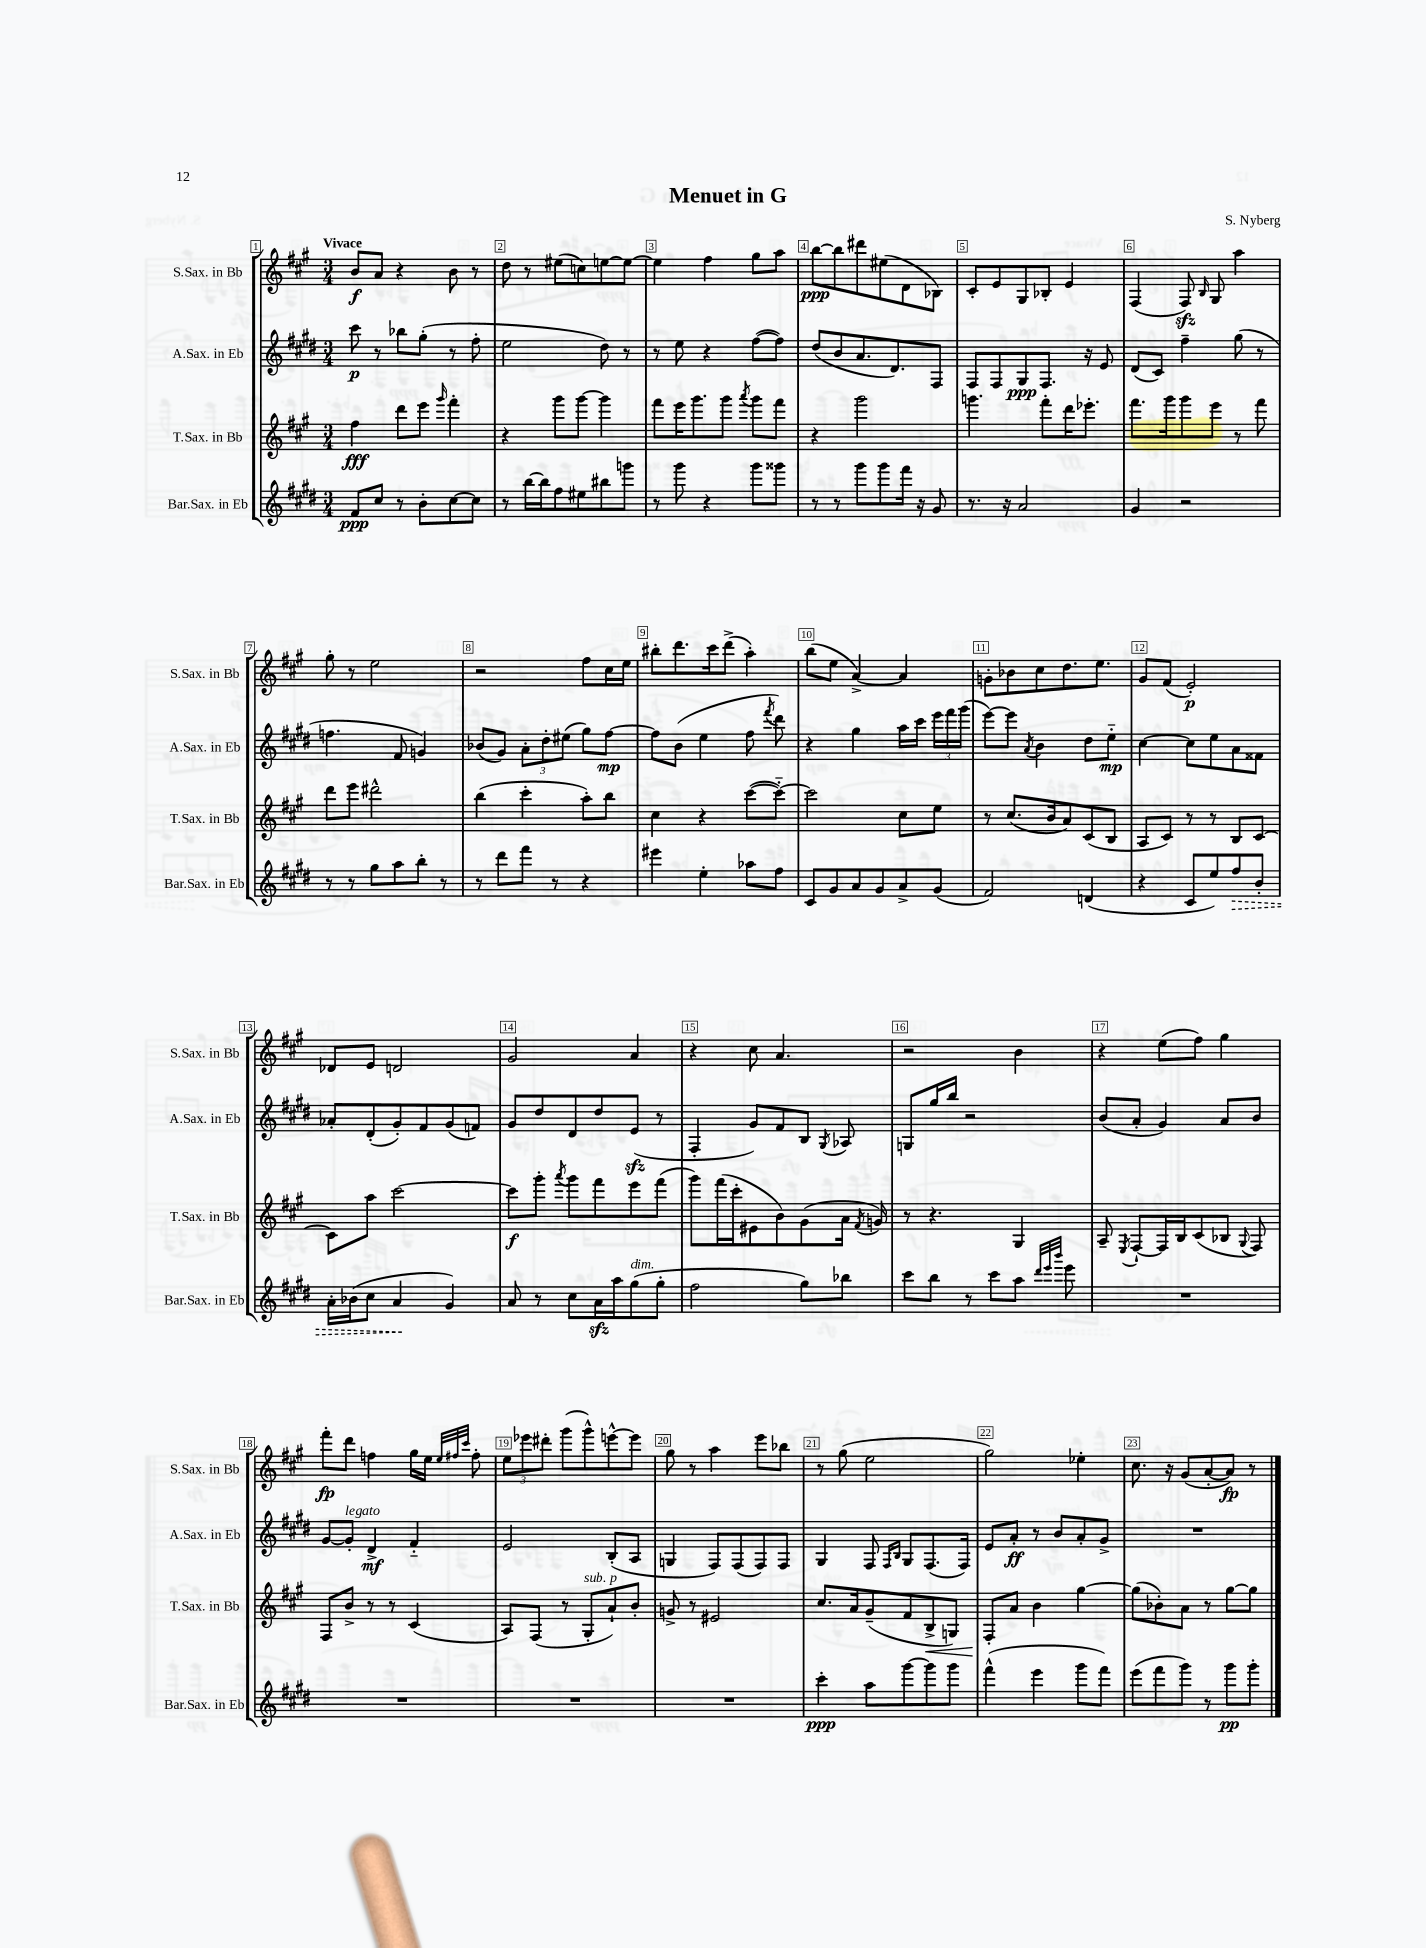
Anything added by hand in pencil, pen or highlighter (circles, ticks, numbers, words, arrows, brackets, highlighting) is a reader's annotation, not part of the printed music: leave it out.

**kern	**kern	**kern	**kern
*staff4	*staff3	*staff2	*staff1
*clefG2	*clefG2	*clefG2	*clefG2
*k[f#c#g#d#]	*k[f#c#g#]	*k[f#c#g#d#]	*k[f#c#g#]
*M3/4	*M3/4	*M3/4	*M3/4
8f#	4ff#	8ccc#	8b
8cc#	.	8r	8a
8r	8ddd	8bb-	4r
8b'	8eee	(8gg#'	.
.	16qqggg#	.	.
[8cc#	4fff#'	8r	8b
8cc#]	.	8ff#'	8r
=	=	=	=
8r	4r	2ee	8dd
[16bb	.	.	8r
16bb]	.	.	.
8ff#	8ggg#	.	(8ee#
8ee#	[8ggg#	.	8cc)
8bb#	4ggg#]	8dd#)	[8ee
8ggg	.	8r	8ee_
=	=	=	=
8r	8fff#	8r	4ee]
8ggg#	16eee	8ee	.
.	8.ggg#	.	.
4r	.	4r	4ff#
.	8ggg#	.	.
.	8qaaa	.	.
8ggg#	8ggg#	([8ff#	8gg#
8ggg##	8fff#	8ff#])	8aa
=	=	=	=
8r	4r	(8dd#	[8bb
8r	.	8b	8bb]
8ggg#	2ggg#	8.a	8ddd#
8ggg#	.	.	(8ee#
.	.	8.d#)	.
16fff#	.	.	8d
16r	.	.	.
8g#	.	8F#	8B-)
=	=	=	=
8.r	4.ggg	8F#	8c#'
.	.	8F#	8e
16r	.	.	.
2a	.	8G#	8G#
.	8fff#'	8.F#	8B-'
.	16ddd	.	4e
.	8.eee-'	16r	.
.	.	8e	.
=	=	=	=
4g#	8.fff#	(8d#	(4F#
.	.	8c#)	.
.	16ggg#	.	.
2r	8ggg#	4ff#~	8F#)
.	.	.	16qqB
.	8eee	.	8G#
.	8r	(8gg#	4aa
.	8fff#	8r	.
=	=	=	=
8r	8ddd	4.ff	8gg#'
8r	8eee	.	8r
8gg#	2ddd#^^	.	2ee
8aa	.	8f#	.
8bb'	.	4g)	.
8r	.	.	.
=	=	=	=
8r	(4bb	(8b-	2r
8ddd#	.	8g#)	.
8fff#	4ccc#'	12a'	.
.	.	12dd#'	.
8r	.	.	.
.	.	(12ee#	.
4r	8aa')	8gg#)	8ff#
.	8bb	[8ff#	16cc#
.	.	.	16ee
=	=	=	=
4eee#	4cc#	8ff#]	8bb#'
.	.	(8b	8.ddd
4ee'	4r	4ee	.
.	.	.	16ccc#
.	.	.	(8ddd^
8aa-	([8ccc#	8ff#	4aa')
.	.	8qfff#	.
8ff#	8ccc#'~_)	8ddd#)	.
=	=	=	=
8c#	2ccc#]	4r	(8bb
8g#	.	.	8ee
8a	.	4gg#	[4a^)
8g#	.	.	.
8a^	8cc#	16aa	4a]
.	.	16ccc#	.
(8g#	8ee	24eee	.
.	.	24fff#	.
.	.	(24ggg#	.
=	=	=	=
2f#)	8r	[8eee)	8g'
.	(8.cc#	8eee]	8b-
.	.	8qa	.
.	.	4b	8cc#
.	16b	.	.
.	8a)	.	8.dd
(4d	(8c#	8dd#	.
.	.	.	8.ee
.	8B	8ee'~	.
=	=	=	=
4r	8A	[4cc#	8g#
.	8c#)	.	(8f#
8c#	8r	8cc#]	2e')
8ee)	8r	8ee	.
8ff#	8B	8a	.
8b'	[8c#	8f##	.
=	=	=	=
16a'	8c#]	8a-'	8d-
(16b-	.	.	.
8cc#	8aa	(8d#'	8e
4a	[2ccc#	8g#')	2d
.	.	8f#	.
4g#)	.	(8g#	.
.	.	8f)	.
=	=	=	=
8a	8ccc#]	8g#	2g#
8r	8ggg#'	8dd#	.
.	8qaaa	.	.
8cc#	8ggg#	8d#	.
16a	8fff#	8dd#	.
16aa	.	.	.
(8gg#	8eee	(8e	4a
8gg#'	(8fff#	8r	.
=	=	=	=
2ff#	8ggg#)	4F#'	4r
.	(16fff#	.	.
.	16ccc#'	.	.
.	8e#	8g#)	8cc#
.	8b)	8f#	4.a
8gg#)	(8g#	8B	.
.	.	8qG#	.
8bb-	16a	8A-	.
.	8qf#	.	.
.	16g)	.	.
=	=	=	=
8ccc#	8r	8G	2r
8bb	4.r	16gg#	.
.	.	16bb	.
8r	.	2r	.
8ccc#	.	.	.
8aa	4G#	.	4b
32qqddd#	.	.	.
32qqeee	.	.	.
32qqbbb	.	.	.
8eee	.	.	.
=	=	=	=
2.r	8A~	(8b	4r
.	8qE	.	.
.	[8F#`	8a'	.
.	16F#]	4g#)	(8ee
.	16B	.	.
.	(8c#	.	8ff#)
.	8B-	8a	4gg#
.	8qqG#	.	.
.	8F#)	8b	.
=	=	=	=
2.r	8F#	[8g#	8fff#'
.	8b^	8g#']	8ddd
.	8r	4d#^	4ff
.	8r	.	.
.	(4c#	4f#'~	16gg#
.	.	.	16ee
.	.	.	32qqee
.	.	.	32qqff#
.	.	.	32qqccc#
.	.	.	8ff#'
=	=	=	=
2.r	8A)	2e	12ee
.	.	.	12eee-
.	(8F#	.	.
.	.	.	12ddd#'
.	8r	.	(8ggg#
.	8G#'	.	8ggg#^^)
.	8a`)	(8B'	[8eee^^
.	8b'	8A	8eee]
=	=	=	=
2.r	8g^	4G	8gg#
.	8r	.	8r
.	2e#	8F#)	4aa
.	.	(8F#	.
.	.	8F#)	8eee
.	.	8F#	8bb-
=	=	=	=
4ccc#'	8.cc#	4G#	8r
.	.	.	(8gg#
.	16a	.	.
8aa	(8g#~	8F#	2ee
.	.	16qqF#	.
.	.	16qqB	.
[8ggg#	8f#	8G#	.
8ggg#]	8B^	(8.F#	.
8ggg#	8G)	.	.
.	.	16F#)	.
=	=	=	=
(4fff#^^	8F#'	8e	2gg#)
.	8a	8a'	.
4eee	4b	8r	.
.	.	8b	.
8ggg#	[4gg#	8a'	4ee-'
8fff#)	.	8g#^	.
=	=	=	=
(8eee	(8gg#]	2.r	8.cc#
8fff#	8b-')	.	.
.	.	.	16r
8ggg#)	8a	.	(8g#
8r	8r	.	[8a'
8ggg#	[8gg#	.	8a])
8ggg#'	8gg#]	.	8r
==	==	==	==
*-	*-	*-	*-
